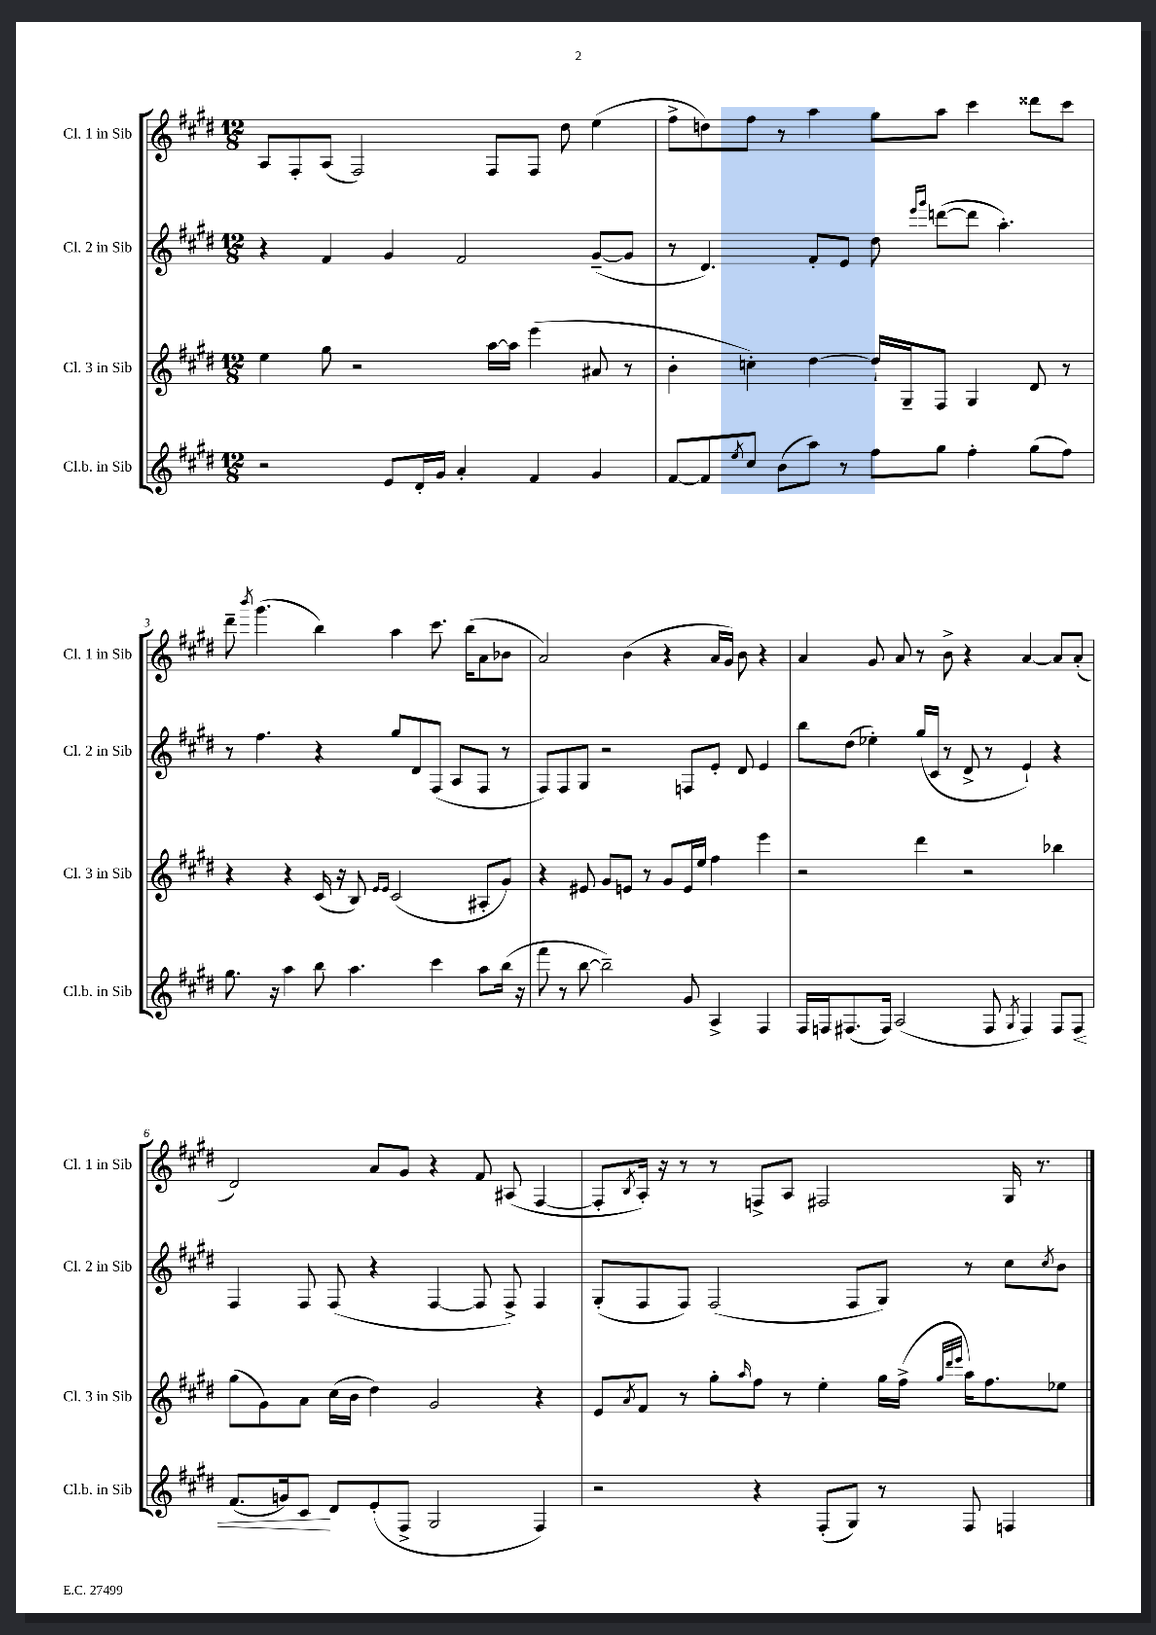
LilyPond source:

<<
\new StaffGroup <<
\new Staff = "s0" \with { instrumentName = "Cl. 1 in Sib" shortInstrumentName = "Cl. 1 in Sib" } {
    \clef treble \key e \major \numericTimeSignature \time 12/8
    a8 fis8-. a8( fis2) fis8 fis8 dis''8 e''4( |
    fis''8-> d''8) fis''8 r8 a''4 gis''8 a''8 cis'''4 disis'''8 cis'''8 |
    dis'''8-- \acciaccatura { b'''8 } gis'''4.( b''4) a''4 cis'''8. b''16( a'8 bes'8 |
    a'2) b'4( r4 a'16 gis'16) b'8 r4 |
    a'4 gis'8 a'8 r8 b'8-> r4 a'4~ a'8 a'8-.( |
    dis'2) a'8 gis'8 r4 fis'8 ais8( fis4~ |
    fis8-. \acciaccatura { b8 } a16-.) r16 r8 r8 f8-> a8 fis2 gis16 r8. \bar "|." |
}
\new Staff = "s1" \with { instrumentName = "Cl. 2 in Sib" shortInstrumentName = "Cl. 2 in Sib" } {
    \clef treble \key e \major \numericTimeSignature \time 12/8
    r4 fis'4 gis'4 fis'2 gis'8~--( gis'8 |
    r8 dis'4.) fis'8-. e'8 dis''8 \grace { e'''16 gis'''16 } d'''8~( d'''8 a''4.-.) |
    r8 fis''4. r4 gis''8 dis'8 fis8( a8 fis8 r8 |
    fis8) fis8 gis8 r2 f8 e'8-. dis'8 e'4 |
    b''8 dis''8( ees''4-.) gis''16( cis'16 r8 dis'8-> r8 e'4-!) r4 |
    fis4 fis8 fis8( r4 fis4~ fis8 fis8->) fis4 |
    gis8-.( fis8 fis8) fis2( fis8 gis8) r8 cis''8 \acciaccatura { cis''8 } b'8 \bar "|." |
}
\new Staff = "s2" \with { instrumentName = "Cl. 3 in Sib" shortInstrumentName = "Cl. 3 in Sib" } {
    \clef treble \key e \major \numericTimeSignature \time 12/8
    e''4 gis''8 r2 a''16~ a''16 e'''4( ais'8 r8 |
    b'4-. c''4-.) dis''4~ dis''16-! gis16-- fis8 gis4 dis'8 r8 |
    r4 r4 cis'16( r16 b8) \grace { e'16 e'16 } cis'2( ais8-. gis'8) |
    r4 eis'8 gis'8 e'8 r8 gis'8 e'16 e''16 fis''4 e'''4 |
    r2 dis'''4 r2 bes''4 |
    gis''8( gis'8) a'8 cis''16( b'16 dis''4) gis'2 r4 |
    e'8 \acciaccatura { a'8 } fis'8 r8 gis''8-. \grace { a''16 } fis''8 r8 e''4-. gis''16 fis''16->( \grace { gis''32 dis'''32 e'''32 } a''16) fis''8. ees''8 \bar "|." |
}
\new Staff = "s3" \with { instrumentName = "Cl.b. in Sib" shortInstrumentName = "Cl.b. in Sib" } {
    \clef treble \key e \major \numericTimeSignature \time 12/8
    r2 e'8 dis'16-. gis'16 a'4-. fis'4 gis'4 |
    fis'8~ fis'8 \acciaccatura { e''8 } cis''8 b'8( a''8) r8 fis''8 gis''8 fis''4-. gis''8( fis''8) |
    gis''8. r16 a''4 b''8 a''4. cis'''4 a''8 b''16( r16 |
    fis'''8 r8 b''8~ b''2--) gis'8 a4-> fis4 |
    fis16 f16 fis8.( fis16) a2( fis8 \acciaccatura { gis8 } fis4) fis8 fis8\< |
    fis'8.( g'16) cis'8\! dis'8 e'8-.( fis8-> gis2 fis4) |
    r2 r4 fis8-.( gis8) r8 fis8 f4 \bar "|." |
}
>>
>>
